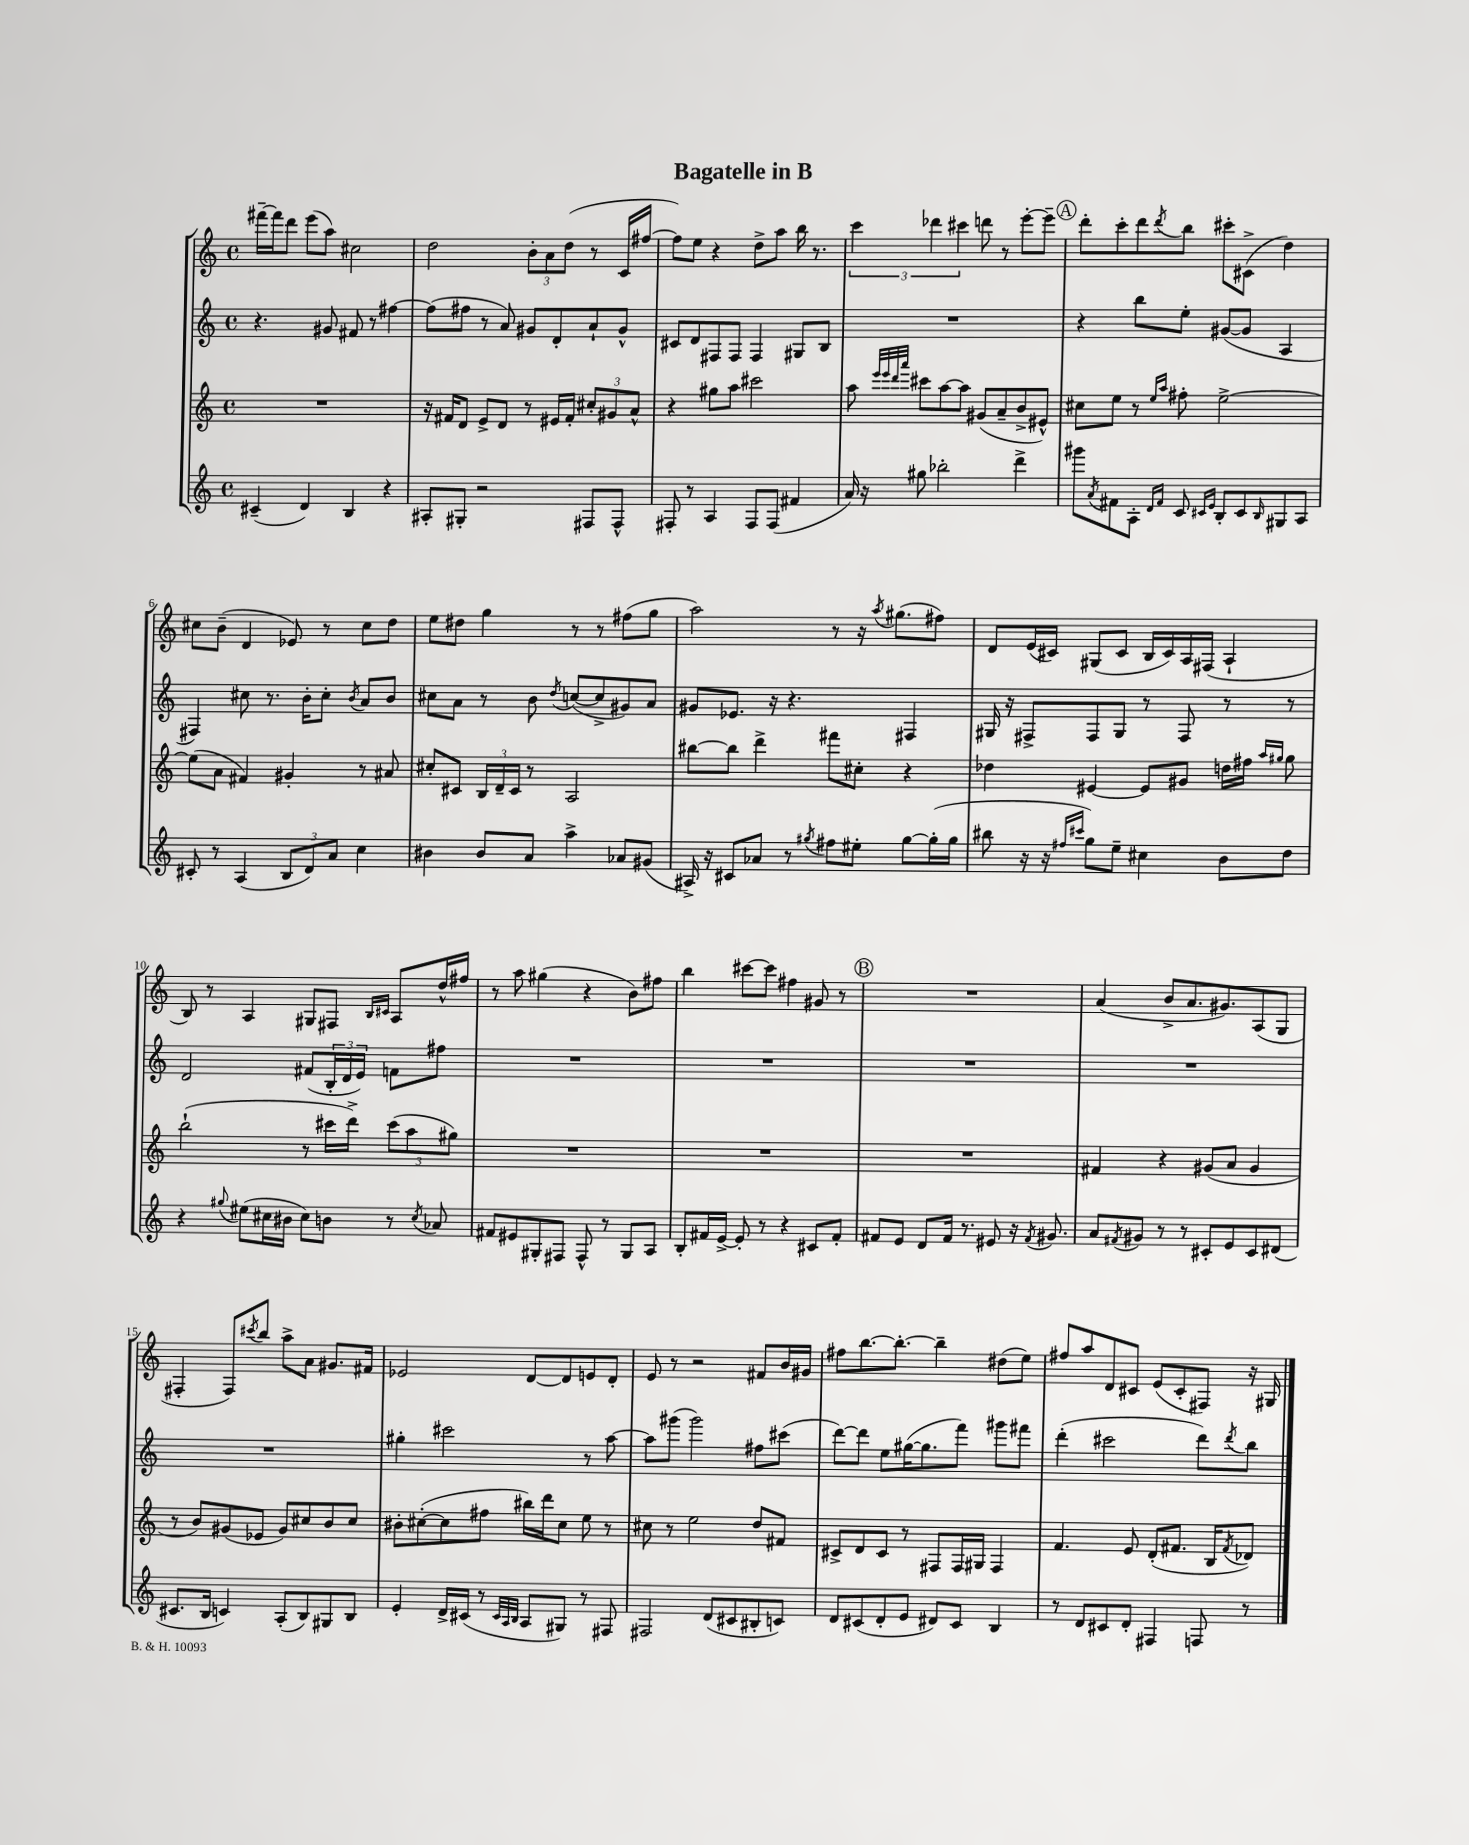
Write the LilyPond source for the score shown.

\header { title = "Bagatelle in B" }
<<
\new StaffGroup <<
\new Staff = "s0" {
    \clef treble \key c \major \defaultTimeSignature \time 4/4
    fis'''16~-- fis'''16 d'''8 e'''8( a''8) cis''2 |
    d''2 \tuplet 3/2 { b'8-. a'8 d''8( } r8 c'16 fis''16~ |
    fis''8) e''8 r4 d''8-> a''8 b''16 r8. |
    \tuplet 3/2 { c'''4 des'''4 cis'''4 } d'''8 r8 e'''8~-. e'''8-- |
    \mark \markup { \circle "A" } d'''8-. c'''8-. d'''8 \acciaccatura { d'''8 } b''8 cis'''8-. cis'8->( d''4) |
    cis''8 b'8--( d'4 ees'8) r8 cis''8 d''8 |
    e''8 dis''8 g''4 r8 r8 fis''8( g''8 |
    a''2) r8 r16 \acciaccatura { a''8 } gis''8.( fis''8) |
    d'8 e'16( cis'16) gis8( cis'8 b16 cis'16) a16 fis16( a4-! |
    b8) r8 a4 gis8 fis8 \grace { b16 cis'16 } a8 d''16-^ fis''16 |
    r8 a''8 gis''4( r4 b'8) fis''8 |
    b''4 cis'''8~ cis'''8 fis''4 gis'8 r8 |
    \mark \markup { \circle "B" } R1 |
    a'4( b'8-> a'8. gis'8.) a8( g8 |
    fis4-. fis8) \acciaccatura { cis'''8 } b''8 a''8-> a'8 gis'8. fis'16 |
    ees'2 d'8~ d'8 e'8 d'8-. |
    e'8 r8 r2 fis'8 b'16 gis'16 |
    fis''8 b''8.~ b''8.~-. b''4-- dis''8( e''8) |
    fis''8 a''8 d'8 cis'8 e'8( cis'8-. fis8) r16 gis16 \bar "|." |
}
\new Staff = "s1" {
    \clef treble \key c \major \defaultTimeSignature \time 4/4
    r4. gis'8 fis'8 r8 fis''4~ |
    fis''8( fis''8 r8 a'8) gis'8 d'8-. a'8-! gis'8-^ |
    cis'8 d'8 fis8 fis8 fis4 gis8 b8 |
    R1 |
    \mark \markup { \circle "A" } r4 b''8 e''8-. gis'8~( gis'8 a4 |
    fis4) cis''8 r8. b'16-. cis''8-. \acciaccatura { b'8 } a'8 b'8 |
    cis''8 a'8 r8 b'8 \acciaccatura { d''8 } c''8~( c''8-> gis'8) a'8 |
    gis'8 ees'8. r16 r4. fis4 |
    gis16 r16 fis8-> fis8 gis8 r8 fis8 r8 r8 |
    d'2 fis'8( \tuplet 3/2 { b16-. d'16 e'16) } f'8 fis''8 |
    R1 |
    R1 |
    \mark \markup { \circle "B" } R1 |
    R1 |
    R1 |
    gis''4-. cis'''2 r8 a''8~ |
    a''8 gis'''8( gis'''2) fis''8 cis'''8( |
    d'''8~) d'''8 e''8 gis''16~( gis''8. f'''8) gis'''8 fis'''8 |
    d'''4-.( cis'''2 d'''8) \acciaccatura { d'''8 } b''8 \bar "|." |
}
\new Staff = "s2" {
    \clef treble \key c \major \defaultTimeSignature \time 4/4
    R1 |
    r16 fis'16 d'8 e'8-> d'8 r8 eis'16 fis'16-. \tuplet 3/2 { cis''8-. gis'8 a'8-^ } |
    r4 gis''8 a''8 cis'''2 |
    a''8 \grace { e'''32 e'''32 d'''32 a'''32 } cis'''8 a''8~ a''8 gis'8( a'8-- b'8-> eis'8-^) |
    \mark \markup { \circle "A" } cis''8 e''8 r8 \grace { e''16 a''16 } fis''8-. e''2~-> |
    e''8( a'8 fis'4) gis'4-. r8 ais'8 |
    cis''8-. cis'8 \tuplet 3/2 { b16 d'16-- cis'16 } r8 a2 |
    bis''8~ bis''8 d'''4-> fis'''8 cis''8-. r4 |
    des''4 eis'4~ eis'8 gis'8 d''16 fis''16 \grace { a''16 gis''16 } gis''8 |
    b''2-!( r8 cis'''16 d'''16->) \tuplet 3/2 { cis'''8( a''8 gis''8) } |
    R1 |
    R1 |
    \mark \markup { \circle "B" } R1 |
    fis'4 r4 gis'8( a'8 gis'4 |
    r8 b'8) gis'8( ees'8 gis'8) cis''8 b'8 cis''8 |
    bis'8-. cis''8~-.( cis''8 fis''8 bis''16) d'''16 cis''8 e''8 r8 |
    cis''8 r8 e''2 d''8 fis'8 |
    cis'8-> d'8 cis'8 r8 fis8 fis16 gis16 fis4 |
    f'4. e'8 d'8-.( fis'8. b16 \acciaccatura { fis'8 } des'8) \bar "|." |
}
\new Staff = "s3" {
    \clef treble \key c \major \defaultTimeSignature \time 4/4
    cis'4--( d'4) b4 r4 |
    ais8-. gis8-. r2 fis8 fis8-^ |
    fis8-. r8 a4 fis8 fis8( fis'4 |
    a'16) r16 gis''8 bes''2-. d'''4-> |
    \mark \markup { \circle "A" } gis'''8 \acciaccatura { a'8 } fis'8 a8-. \grace { d'16 fis'16 } c'8 \grace { cis'16 e'16 } b8-. cis'8 \grace { b16 } gis8 a8 |
    cis'8-. r8 a4( \tuplet 3/2 { b8 d'8) a'8 } c''4 |
    bis'4 bis'8 a'8 a''4-> aes'8 gis'8( |
    ais16->) r16 cis'8 aes'8 r8 \acciaccatura { gis''8 } fis''8 eis''8-. gis''8~ gis''16-.( gis''16 |
    bis''8 r16 r16 \grace { fis''16 cis'''16 } g''8) e''8-- cis''4 b'8 d''8 |
    r4 \appoggiatura { gis''8 } eis''8( cis''16 bis'16 cis''8) b'8 r8 \acciaccatura { cis''8 } aes'8 |
    fis'8 eis'8 gis8-. fis8 fis8-^ r8 gis8 a8 |
    b8-. fis'16 e'16~-> e'8-. r8 r4 cis'8 fis'8-. |
    \mark \markup { \circle "B" } fis'8 e'8 d'8 fis'16 r8. eis'8 r16 \acciaccatura { fis'8 } gis'8. |
    a'8 \acciaccatura { fis'8 } gis'8 r8 r8 cis'8-. e'8 cis'8 dis'8( |
    cis'8. b16 c'4) a8-.( b8) gis8 b8 |
    e'4-. d'16-> cis'16( r8 \grace { cis'32 a32 b32 } a8 gis8) r8 fis8 |
    fis2 d'8( cis'8 bis8-. c'8) |
    d'8 cis'8( d'8-. e'8 dis'8) cis'8 b4 |
    r8 d'8 cis'8 d'8-. fis4 f8 r8 \bar "|." |
}
>>
>>
